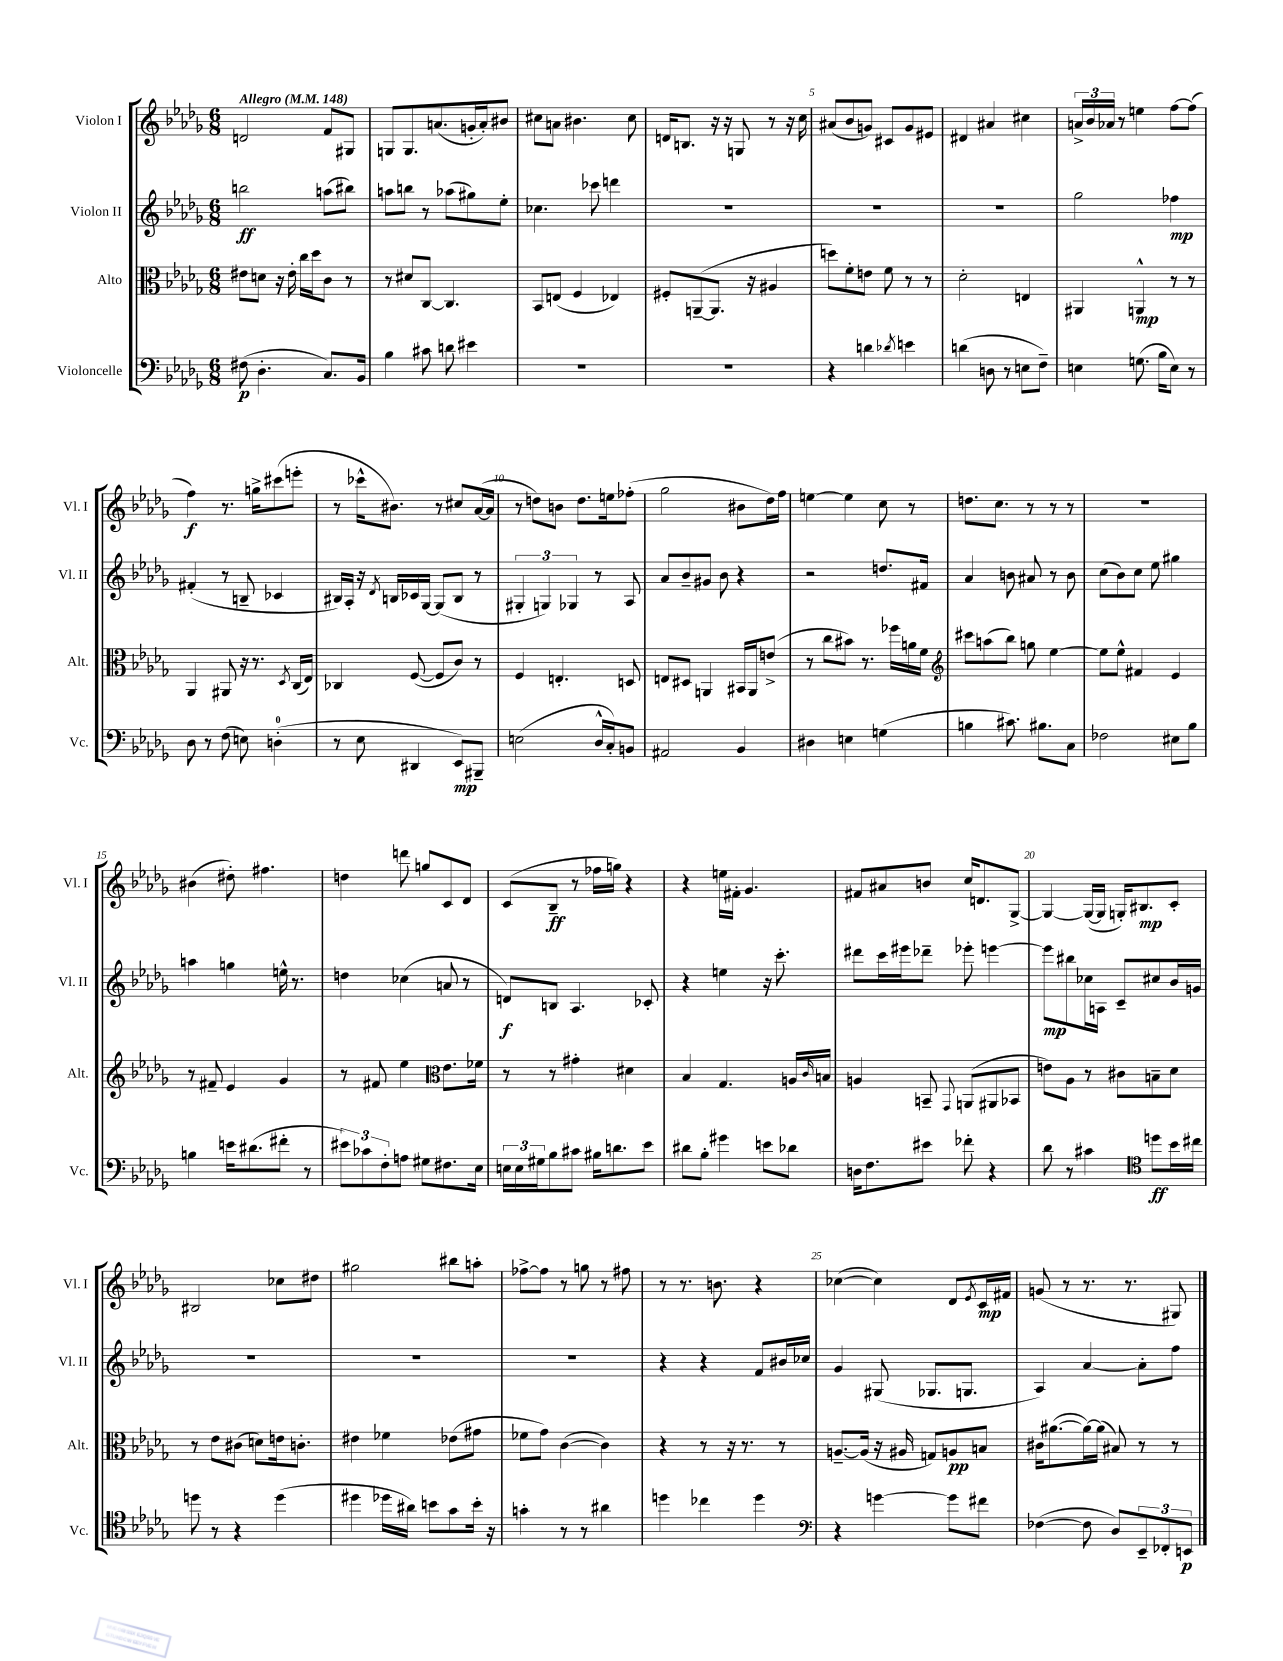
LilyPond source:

<<
\new StaffGroup <<
\new Staff = "s0" \with { instrumentName = "Violon I" shortInstrumentName = "Vl. I" } {
    \clef treble \key des \major \numericTimeSignature \time 6/8 \tempo "Allegro" 4 = 148
    d'2 f'8 gis8 |
    g8 g8. a'8.( g'16-. a'16-.) bis'8 |
    cis''8 a'8 bis'4. cis''8 |
    d'16 b8. r16 r16 g8 r8 r16 c''16 |
    ais'8( bes'8 g'8) cis'8 g'8 eis'8 |
    dis'4 ais'4 cis''4 |
    \tuplet 3/2 { a'16-> bes'16 aes'16 } r8 e''4 f''8~ f''8( |
    f''4\f) r8. g''16-> cis'''8( e'''8-. |
    r8 ces'''16-^ bis'8.) r8 cis''8 aes'16~( aes'16 |
    r8 d''8) b'8 d''8. e''16 fes''8-.( |
    ges''2 bis'8 des''16) f''16 |
    e''4~ e''4 c''8 r8 |
    d''8. c''8. r8 r8 r8 |
    R2. |
    bis'4( dis''8-.) fis''4. |
    d''4 d'''8 g''8 c'8 des'8 |
    c'8( bes8--\ff r8 fes''16 g''16) r4 |
    r4 e''16 fis'16-. ges'4. |
    fis'8 ais'8 b'8 c''16 d'8. ges8~-> |
    ges4~ ges16~( ges16 g16-.) bis8.\mp c'8-. |
    bis2 ces''8 dis''8 |
    gis''2 bis''8 a''8-. |
    fes''8~-> fes''8 r8 g''8 r8 fis''8 |
    r8 r8. b'8. r4 |
    ces''4~( ces''4) des'8 \acciaccatura { ees'8 } c'16\mp fis'16 |
    g'8( r8 r8. r8. gis8) \bar "|." |
}
\new Staff = "s1" \with { instrumentName = "Violon II" shortInstrumentName = "Vl. II" } {
    \clef treble \key des \major \numericTimeSignature \time 6/8
    b''2\ff a''8( bis''8) |
    a''8 b''8 r8 aes''8( gis''8) ees''8-. |
    ces''4. ces'''8 d'''4 |
    R2. |
    R2. |
    R2. |
    ges''2 fes''4\mp |
    fis'4-.( r8 b8-- ces'4 |
    bis16) aes16-. r16 \acciaccatura { des'8 } b16 ces'16 ges16~ ges8( b8 r8 |
    \tuplet 3/2 { gis4-. g4) ges4 } r8 aes8 |
    aes'8 bes'8-- gis'8 bes'8 r4 |
    r2 d''8. fis'16 |
    aes'4 b'8 ais'8 r8 b'8 |
    c''8( bes'8) c''8 ees''8 gis''4 |
    a''4 g''4 e''16-^ r8. |
    d''4 ces''4( a'8 r8 |
    d'8\f) b8 aes4. ces'8-. |
    r4 e''4 r16 c'''8.-. |
    dis'''8 c'''16 eis'''16 des'''8-- ees'''8-. e'''4~ |
    e'''8\mp bis''8 ces''16 a16 c'8-- cis''8 bes'16 g'16 |
    R2. |
    R2. |
    R2. |
    r4 r4 f'8 bis'16 ces''16 |
    ges'4 gis8( ges8. g8. |
    aes4) aes'4~ aes'8-. f''8 \bar "|." |
}
\new Staff = "s2" \with { instrumentName = "Alto" shortInstrumentName = "Alt." } {
    \clef alto \key des \major \numericTimeSignature \time 6/8
    eis'8 d'8 r16 eis'16-. c''16 des''16 c'8 r8 |
    r8 dis'8 c8~ c4. |
    bes,8 e8( f4 ees4) |
    fis8-. a,8~--( a,8. r16 ais4 |
    d''8) f'8-. e'8 f'8 r8 r8 |
    des'2-. e4 |
    ais,4 a,4-^\mp r8 r8 |
    aes,4 ais,8 r16 r8. \acciaccatura { des8 } c16( ees16) |
    ces4 f8~( f8 c'8) r8 |
    f4 e4.-. d8 |
    e8 dis8 a,4 bis,16 a,16 e'8->( |
    r8 c''8 bis'8) r8. fes''16 a'16 f'16 |
    \clef treble cis'''8 a''8( bes''8) g''8 ees''4~ |
    ees''8 ees''8-^ fis'4 ees'4 |
    r8 fis'8-- ees'4 ges'4 |
    r8 fis'8 ees''4 \clef alto ees'8. fes'16 |
    r8 r8 gis'4-. dis'4 |
    bes4 ges4. a16 \grace { c'16 } b16 |
    a4 b,8-- \appoggiatura { ges,8 } a,8( ais,8 bes,8 |
    e'8) aes8 r8 cis'8 b8-- des'8 |
    r8 ees'8 cis'8( d'8) e'16 c'8.-. |
    eis'4 fes'4 ees'8( gis'8 |
    fes'8 ges'8) c'4~( c'4) |
    r4 r8 r16 r8. r8 |
    a8.~-- a16( r16 ais16 g8) a8\pp b8 |
    cis'16 ais'8.~( ais'16~) ais'16( bis8) r8 r8 \bar "|." |
}
\new Staff = "s3" \with { instrumentName = "Violoncelle" shortInstrumentName = "Vc." } {
    \clef bass \key des \major \numericTimeSignature \time 6/8
    fis8\p( des4.-. c8.) bes,16 |
    bes4 cis'8 d'8 eis'4 |
    R2. |
    R2. |
    r4 d'4 \acciaccatura { des'8 } e'4 |
    d'4( d8 r8 e8 f8--) |
    e4 g8.( bes16 e8) r8 |
    des8 r8 f8( e8) d4-0-.( |
    r8 ees8 dis,4 ees,8\mp) bis,,8-- |
    e2( des16-^ c16-.) b,8 |
    ais,2 bes,4 |
    dis4 e4 g4( |
    b4 cis'8.) bis8. c8 |
    fes2 eis8 bes8 |
    b4 e'16 dis'8.( fis'8-. r8 |
    \tuplet 3/2 { eis'8) ces'8 f8-. } a8 gis8 fis8. ees16 |
    \tuplet 3/2 { e16 e16 gis16 } bes8 cis'8 bis16 d'8. ees'8 |
    dis'8 bes8-. gis'4 e'8 des'8 |
    d16 f8. eis'8 fes'8-. r4 |
    des'8 r8 cis'4 \clef tenor d''8\ff bes'16 cis''16 |
    d''8 r8 r4 d''4( |
    dis''4 des''16 ais'16) b'8 ges'8 b'16-. r16 |
    g'4-. r8 r8 ais'4 |
    d''4 ces''4 d''4 |
    \clef bass r4 g'4~ g'8 fis'8 |
    fes4~( fes8 des8) \tuplet 3/2 { ees,8-- fes,8-. e,8\p } \bar "|." |
}
>>
>>
\layout { \context { \Score \override BarNumber.break-visibility = ##(#f #t #t) barNumberVisibility = #(every-nth-bar-number-visible 5) } }
